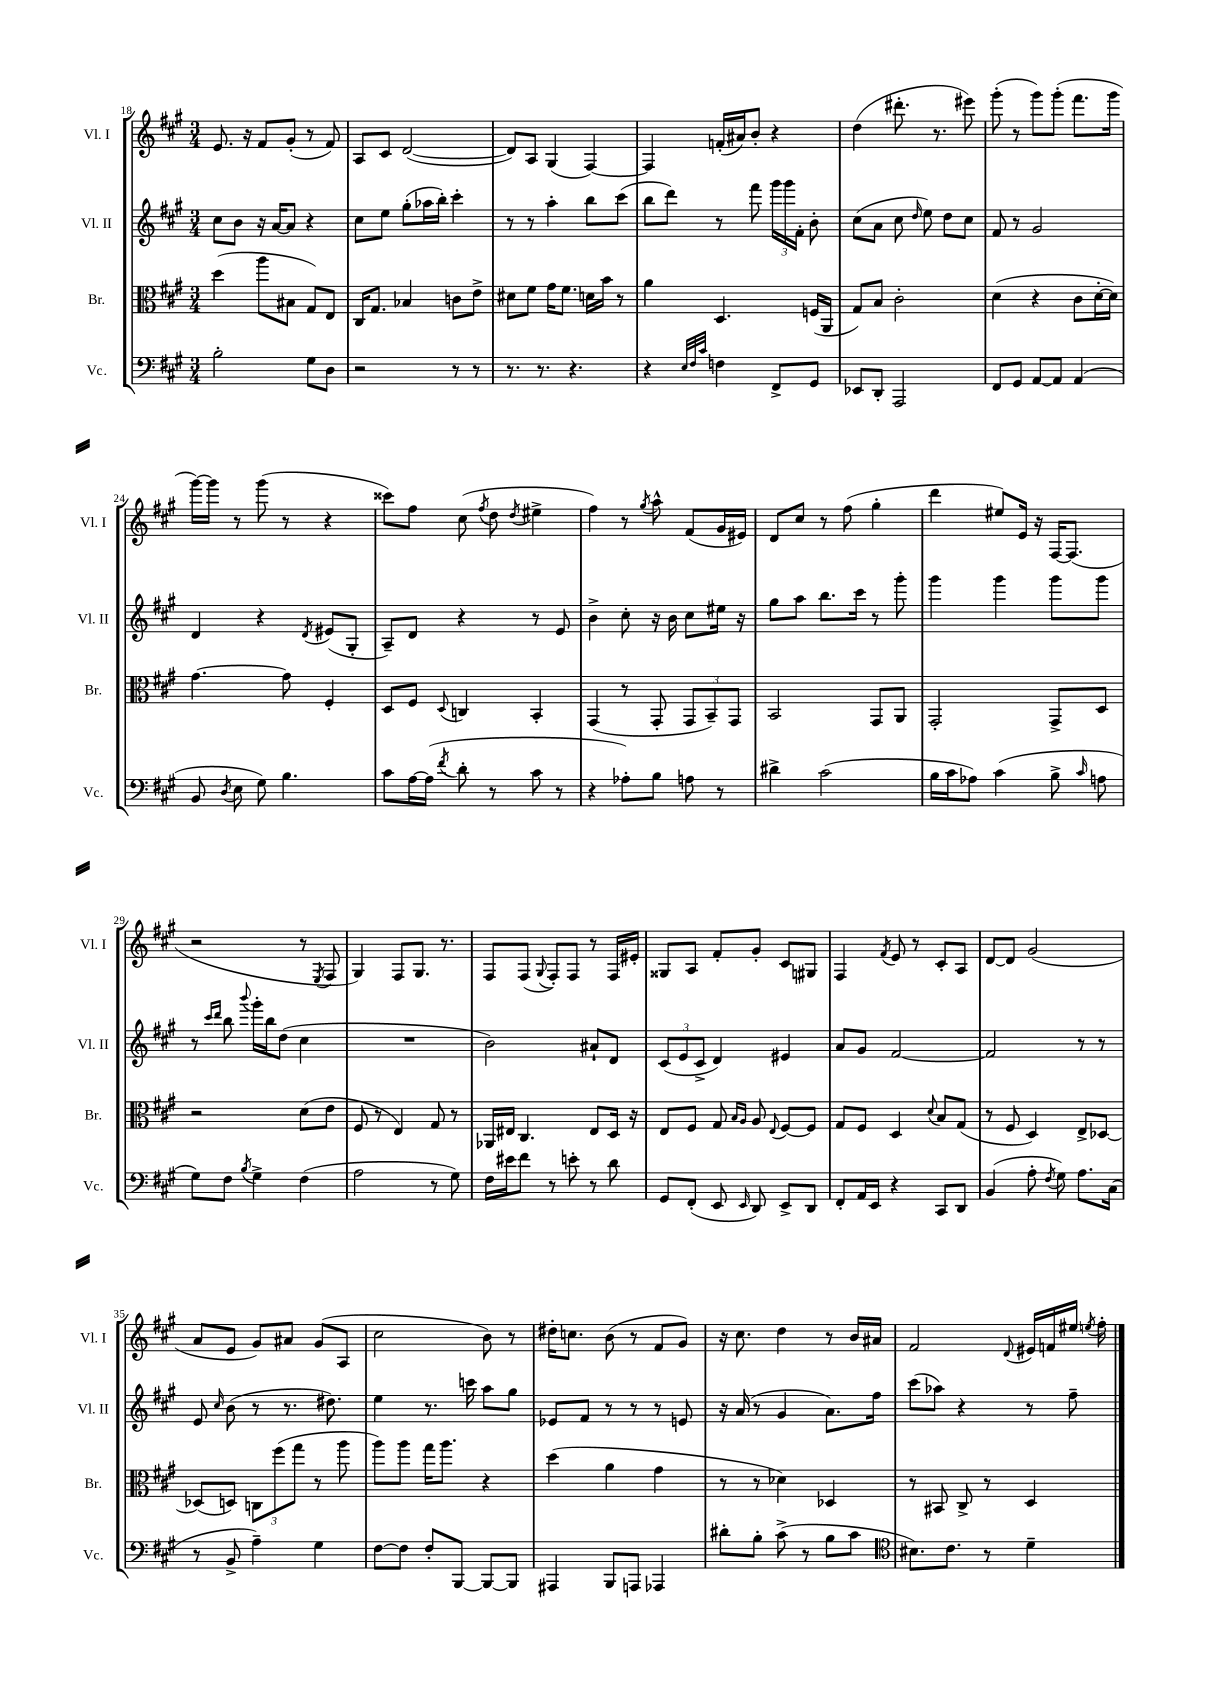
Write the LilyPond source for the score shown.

<<
\new StaffGroup <<
\new Staff = "s0" \with { instrumentName = "Vl. I" shortInstrumentName = "Vl. I" } {
    \clef treble \key a \major \numericTimeSignature \time 3/4
    \autoBeamOff e'8. r16 fis'8[ gis'8]-.( r8 fis'8) |
    a8[ cis'8] d'2~( |
    d'8[) a8] gis4( fis4~) |
    fis4 f'16[-.( ais'16) b'8]-. r4 |
    d''4( dis'''8.-. r8. eis'''8) |
    gis'''8-.( r8 gis'''8[) gis'''8]-.( fis'''8.[ gis'''16] |
    gis'''16[~) gis'''16] r8 gis'''8( r8 r4 |
    cisis'''8[) fis''8] cis''8( \acciaccatura { fis''8 } d''8 \acciaccatura { d''8 } eis''4-> |
    fis''4) r8 \acciaccatura { gis''8 } a''8-^ fis'8[( gis'16 eis'16]) |
    d'8[ cis''8] r8 fis''8( gis''4-. |
    d'''4 eis''8[) e'16] r16 fis16[~ fis8.]( |
    r2 r8 \acciaccatura { e8 } fis8 |
    gis4) fis8[ gis8.] r8. |
    fis8[ fis8]( \appoggiatura { gis8 } fis8[-.) fis8] r8 fis16[ eis'16]-. |
    gisis8[ a8] fis'8[-. gis'8]-. cis'8[ gis8] |
    fis4 \acciaccatura { fis'8 } e'8 r8 cis'8[-. a8] |
    d'8[~ d'8] gis'2( |
    a'8[ e'8] gis'8[) ais'8] gis'8[( a8] |
    cis''2 b'8) r8 |
    dis''16[-. c''8.] b'8( r8 fis'8[ gis'8]) |
    r16 cis''8. d''4 r8 b'16[ ais'16] |
    fis'2 \appoggiatura { d'8 } eis'16[ f'16 eis''16] \acciaccatura { e''8 } fis''16-. \bar "|." |
}
\new Staff = "s1" \with { instrumentName = "Vl. II" shortInstrumentName = "Vl. II" } {
    \clef treble \key a \major \numericTimeSignature \time 3/4
    \autoBeamOff cis''8[ b'8] r16 a'16[~ a'8] r4 |
    cis''8[ e''8] gis''8[-.( aes''16 b''16]-.) cis'''4-. |
    r8 r8 a''4-. b''8[ cis'''8]( |
    b''8[ d'''8]) r8 fis'''8 \tuplet 3/2 { gis'''16[ gis'''16 fis'16]-. } b'8-. |
    cis''8[( a'8] cis''8 \grace { d''16 } e''8) d''8[ cis''8] |
    fis'8 r8 gis'2 |
    d'4 r4 \acciaccatura { d'8 } eis'8[( gis8]-. |
    a8[--) d'8] r4 r8 e'8 |
    b'4-> cis''8-. r16 b'16 cis''8[ eis''16] r16 |
    gis''8[ a''8] b''8.[ cis'''16] r8 gis'''8-. |
    gis'''4 gis'''4 gis'''8[ gis'''8] |
    r8 \grace { cis'''16[ d'''16] } b''8 \appoggiatura { b'''8 } gis'''16[-. b''16 d''8]( cis''4 |
    R2. |
    b'2) ais'8[-! d'8] |
    \tuplet 3/2 { cis'8[( e'8 cis'8]-> } d'4) eis'4 |
    a'8[ gis'8] fis'2~ |
    fis'2 r8 r8 |
    e'8 \grace { cis''16 } b'8( r8 r8. dis''8.) |
    e''4 r8. c'''16 a''8[ gis''8] |
    ees'8[ fis'8] r8 r8 r8 e'8 |
    r16 a'16( r8 gis'4 a'8.[) fis''16] |
    cis'''8[( aes''8]) r4 r8 fis''8-- \bar "|." |
}
\new Staff = "s2" \with { instrumentName = "Br." shortInstrumentName = "Br." } {
    \clef alto \key a \major \numericTimeSignature \time 3/4
    \autoBeamOff d''4( a''8[ bis8] gis8[) e8] |
    cis16[ gis8.] bes4 c'8[ e'8]-> |
    dis'8[ fis'8] gis'16[ fis'8.] d'16[ b'16] r8 |
    a'4 d4. f16[( a,16] |
    gis8[) b8] cis'2-. |
    d'4( r4 cis'8[ d'16~-. d'16]) |
    gis'4.~ gis'8 fis4-. |
    d8[ fis8] \appoggiatura { d8 } c4 b,4-. |
    gis,4( r8 gis,8-. \tuplet 3/2 { gis,8[ b,8--) gis,8] } |
    b,2 gis,8[ a,8] |
    gis,2-. gis,8[-> d8] |
    r2 d'8[( e'8] |
    fis8 r8 e4) gis8 r8 |
    aes,16[ eis16] cis4. eis8[ d16] r16 |
    e8[ fis8] gis8 \grace { b16[ a16] } a8 \appoggiatura { e8 } fis8[~ fis8] |
    gis8[ fis8] d4 \appoggiatura { d'8 } b8[ gis8]( |
    r8 fis8 d4) e8[-> des8]~ |
    des8[( d8]) \tuplet 3/2 { c8[ fis''8( gis''8] } r8 a''8 |
    a''8[) a''8] gis''16[ a''8.] r4 |
    d''4( a'4 gis'4 |
    r8 r8 des'4) des4 |
    r8 bis,8 cis8-> r8 d4 \bar "|." |
}
\new Staff = "s3" \with { instrumentName = "Vc." shortInstrumentName = "Vc." } {
    \clef bass \key a \major \numericTimeSignature \time 3/4
    \autoBeamOff b2-. gis8[ d8] |
    r2 r8 r8 |
    r8. r8. r4. |
    r4 \grace { e32[ fis32 cis'32] } f4 fis,8[-> gis,8] |
    ees,8[ d,8]-. a,,2 |
    fis,8[ gis,8] a,8[~ a,8] a,4( |
    b,8 \acciaccatura { d8 } e8 gis8) b4. |
    cis'8[ a16~ a16]( \acciaccatura { fis'8 } d'8-. r8 cis'8 r8 |
    r4 aes8[-.) b8] a8 r8 |
    dis'4-> cis'2( |
    b16[ cis'16 aes8]) cis'4( b8-> \grace { cis'16 } a8 |
    gis8[) fis8] \acciaccatura { b8 } gis4-> fis4( |
    a2 r8 gis8) |
    fis16[ eis'16 fis'8] r8 e'8-. r8 d'8 |
    gis,8[ fis,8]-.( e,8 \grace { e,16 } d,8) e,8[-> d,8] |
    fis,8[-. a,16 e,16] r4 cis,8[ d,8] |
    b,4( a8-. \acciaccatura { fis8 } gis8) a8.[ cis16]( |
    r8 b,8-> a4--) gis4 |
    fis8[~ fis8] fis8[-. b,,8]~ b,,8[~ b,,8] |
    ais,,4 b,,8[ a,,8] aes,,4 |
    dis'8[-. b8]-. cis'8->( r8 b8[ cis'8] |
    \clef tenor bis8.[) cis'8.] r8 d'4-- \bar "|." |
}
>>
>>
\layout { \context { \Score currentBarNumber = #18 } }
